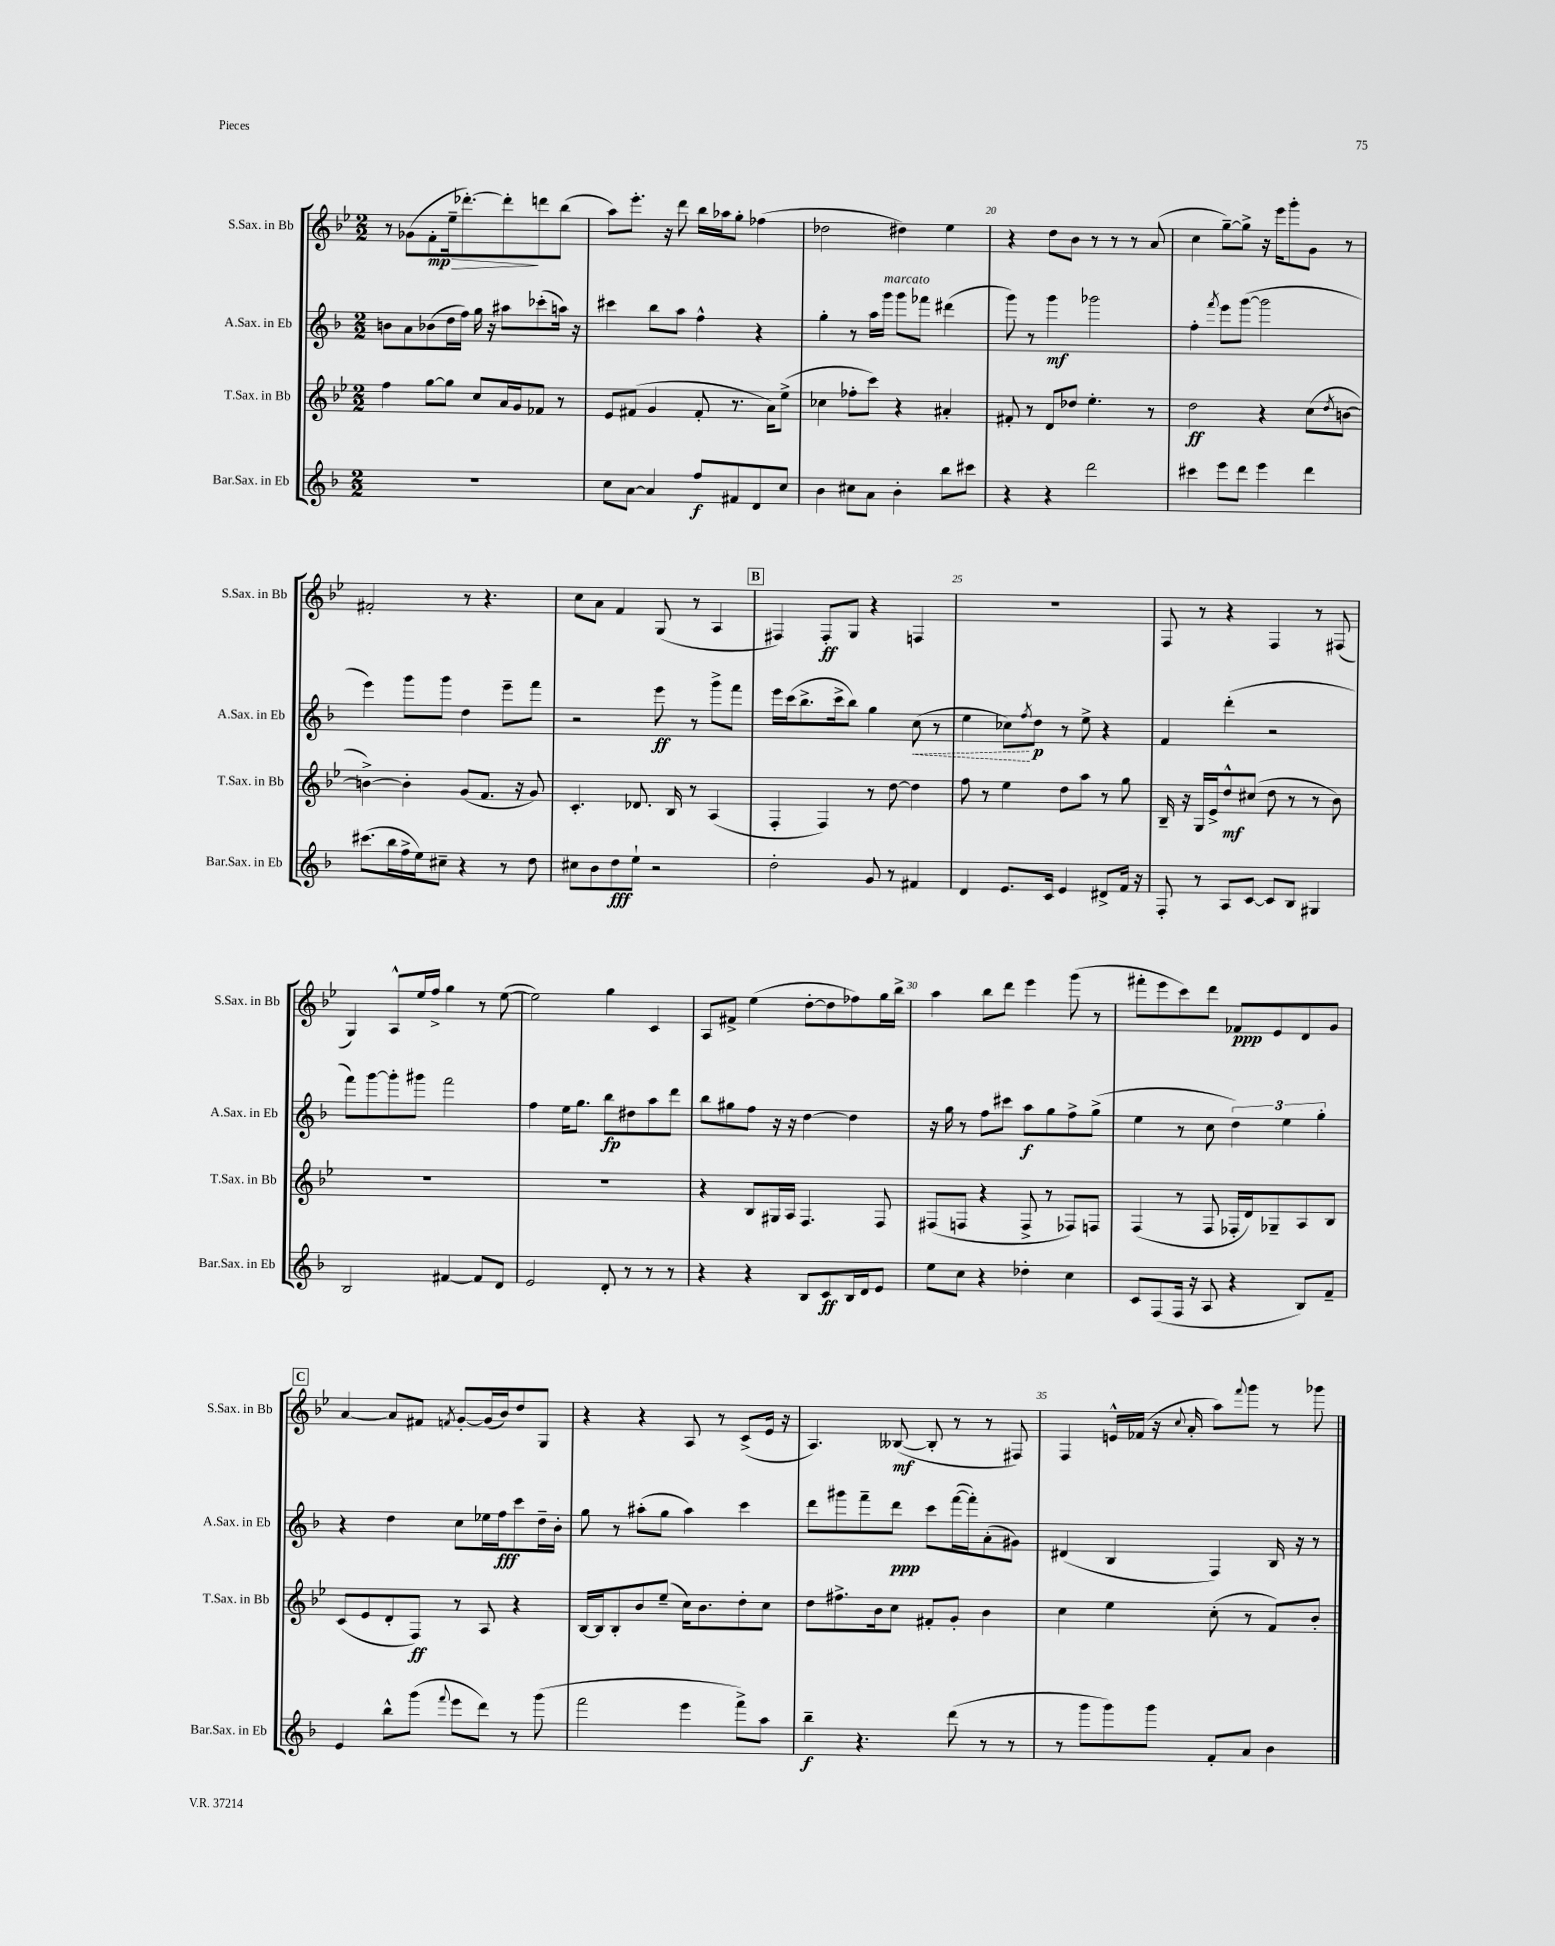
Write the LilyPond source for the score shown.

<<
\new StaffGroup <<
\new Staff = "s0" \with { instrumentName = "S.Sax. in Bb" shortInstrumentName = "S.Sax. in Bb" } {
    \clef treble \key bes \major \numericTimeSignature \time 2/2
    r8 ges'8( f'8-.\mp\> ees''16-- des'''8.~-.) des'''8-.\! d'''8 bes''8( |
    a''8) ees'''8.-. r16 d'''8 bes''16 aes''16 g''8-. fes''4( |
    des''2 dis''4) ees''4 |
    r4 d''8 bes'8 r8 r8 r8 a'8( |
    c''4 g''8~--) g''8-> r16 ees'''16 g'''8-. g'8 r8 |
    fis'2-. r8 r4. |
    c''8 a'8 f'4 g8( r8 a4 |
    \mark \markup { \box "B" } fis4) fis8-.\ff g8 r4 f4 |
    R1 |
    f8 r8 r4 f4 r8 fis8( |
    g4) a8-^ ees''16 f''16-> g''4 r8 ees''8~( |
    ees''2) g''4 c'4 |
    a8 fis'8-> ees''4( d''8~-. d''8 fes''8) g''16 bes''16-> |
    a''4 bes''8 d'''8 ees'''4 g'''8( r8 |
    fis'''8-. ees'''8 c'''8) d'''8 fes'8\ppp ees'8 d'8 g'8 |
    \mark \markup { \box "C" } a'4~ a'8 fis'8 \acciaccatura { f'8 } g'8~-. g'16( bes'16) d''8 g8 |
    r4 r4 a8 r8 c'8->( ees'16 r16 |
    a4.) beses8~\mf( beses8-. r8 r8 fis8) |
    f4 e'16-^ fes'16( r16 \appoggiatura { c''8 } a'16-. a''8) \appoggiatura { f'''8 } g'''8 r8 ges'''8 \bar "|." |
}
\new Staff = "s1" \with { instrumentName = "A.Sax. in Eb" shortInstrumentName = "A.Sax. in Eb" } {
    \clef treble \key f \major \numericTimeSignature \time 2/2
    b'8 a'8 bes'8( d''16 f''16) g''16 r16 ais''8 ces'''8-.( a''16) r16 |
    cis'''4 bes''8 a''8 f''4-^ r4 |
    g''4-. r8 a''16 g'''16^\markup { \italic "marcato" } g'''8 fes'''8 dis'''4( |
    g'''8) r8 g'''4\mf ges'''2 |
    f''4-. \acciaccatura { f'''8 } e'''8 g'''8~( g'''2 |
    e'''4) g'''8 g'''8 d''4 e'''8-- f'''8 |
    r2 e'''8\ff r8 g'''8-> f'''8 |
    \mark \markup { \box "B" } e'''16 c'''16( bes''8.-> c'''16-> bes''8) g''4 \once \override Hairpin.style = #'dashed-line c''8\<( r8 |
    e''4 ces''8\!) \acciaccatura { f''8 } d''8\p r8 e''8-> r4 |
    f'4 d'''4-.( r2 |
    f'''8) g'''8~ g'''8-. gis'''8 f'''2 |
    f''4 e''16 g''8. bes''8\fp dis''8 a''8 d'''8 |
    bes''8 gis''8 f''8 r16 r16 d''4~ d''4 |
    r16 g''16 r8 f''8 cis'''8 a''8\f g''8 f''8-> g''8->( |
    e''4 r8 c''8 \tuplet 3/2 { d''4) e''4 g''4-. } |
    \mark \markup { \box "C" } r4 d''4 c''8 ees''16 f''16\fff c'''8 d''16-- bes'16-. |
    g''8 r8 ais''8-.( g''8 ais''4) c'''4 |
    d'''8 gis'''8 f'''8-- d'''8\ppp c'''8 f'''16~( f'''16-.) a'8-.( gis'8) |
    dis'4( bes4 f4) bes16 r16 r8 \bar "|." |
}
\new Staff = "s2" \with { instrumentName = "T.Sax. in Bb" shortInstrumentName = "T.Sax. in Bb" } {
    \clef treble \key bes \major \numericTimeSignature \time 2/2
    f''4 g''8~ g''8 c''8 a'16 g'16 fes'8 r8 |
    ees'8 fis'8( g'4 fis'8-. r8. a'16) ees''8->( |
    ces''4 fes''8-. c'''8) r4 ais'4-. |
    fis'8-. r8 d'8 des''8 ees''4.-. r8 |
    d''2\ff r4 c''8( \acciaccatura { d''8 } b'8~ |
    b'4~->) b'4-. g'8( f'8. r16 g'8) |
    c'4.-. des'8. bes16 r8 a4( |
    \mark \markup { \box "B" } f4-. f4) r8 d''8~ d''4 |
    f''8 r8 ees''4 d''8 a''8 r8 g''8 |
    bes16-- r16 g16 ees'16-> d''8-^\mf cis''8( d''8 r8 r8 bes'8) |
    R1 |
    R1 |
    r4 bes8 gis16 a16 f4. f8 |
    fis8( f8 r4 f8-> r8 fes8) f8 |
    f4( r8 f8 fes16-. d'16) ges8-- a8 bes8 |
    \mark \markup { \box "C" } c'8( ees'8 d'8-. f8\ff) r8 a8 r4 |
    bes16~ bes16 bes8-. bes'8 ees''8--( c''16) bes'8. d''8-. c''8 |
    d''8 fis''8.-> bes'16 c''8 fis'8-. g'8-. bes'4 |
    c''4 ees''4 c''8-.( r8 f'8) bes'8-. \bar "|." |
}
\new Staff = "s3" \with { instrumentName = "Bar.Sax. in Eb" shortInstrumentName = "Bar.Sax. in Eb" } {
    \clef treble \key f \major \numericTimeSignature \time 2/2
    R1 |
    c''8 a'8~ a'4 f''8\f fis'8 d'8 c''8 |
    bes'4 cis''8 a'8 bes'4-. bes''8 cis'''8 |
    r4 r4 d'''2 |
    cis'''4 e'''8 d'''8 e'''4 d'''4 |
    cis'''8.( bes''16 f''16-> e''16) cis''8-- r4 r8 d''8 |
    cis''8 bes'8 d''8\fff e''8-! r2 |
    \mark \markup { \box "B" } d''2-. g'8 r8 fis'4 |
    d'4 e'8. c'16 e'4 dis'8-> f'16 r16 |
    f8-. r8 a8 c'8~ c'8 bes8 gis4 |
    bes2 fis'4~ fis'8 d'8 |
    e'2 d'8-. r8 r8 r8 |
    r4 r4 bes8 c'8\ff bes16 d'16 e'8 |
    e''8 c''8 r4 des''4-. c''4 |
    c'8 f8( f16 r16 a8 r4 bes8) f'8-- |
    \mark \markup { \box "C" } e'4 bes''8-^ g'''8( \appoggiatura { f'''8 } e'''8 d'''8) r8 g'''8( |
    f'''2 e'''4 f'''8->) a''8 |
    bes''4--\f r4. d'''8( r8 r8 |
    r8 g'''8 g'''8) g'''8 f'8-. a'8 bes'4 \bar "|." |
}
>>
>>
\layout { \context { \Score currentBarNumber = #17 \override BarNumber.break-visibility = ##(#f #t #t) barNumberVisibility = #(every-nth-bar-number-visible 5) } }
